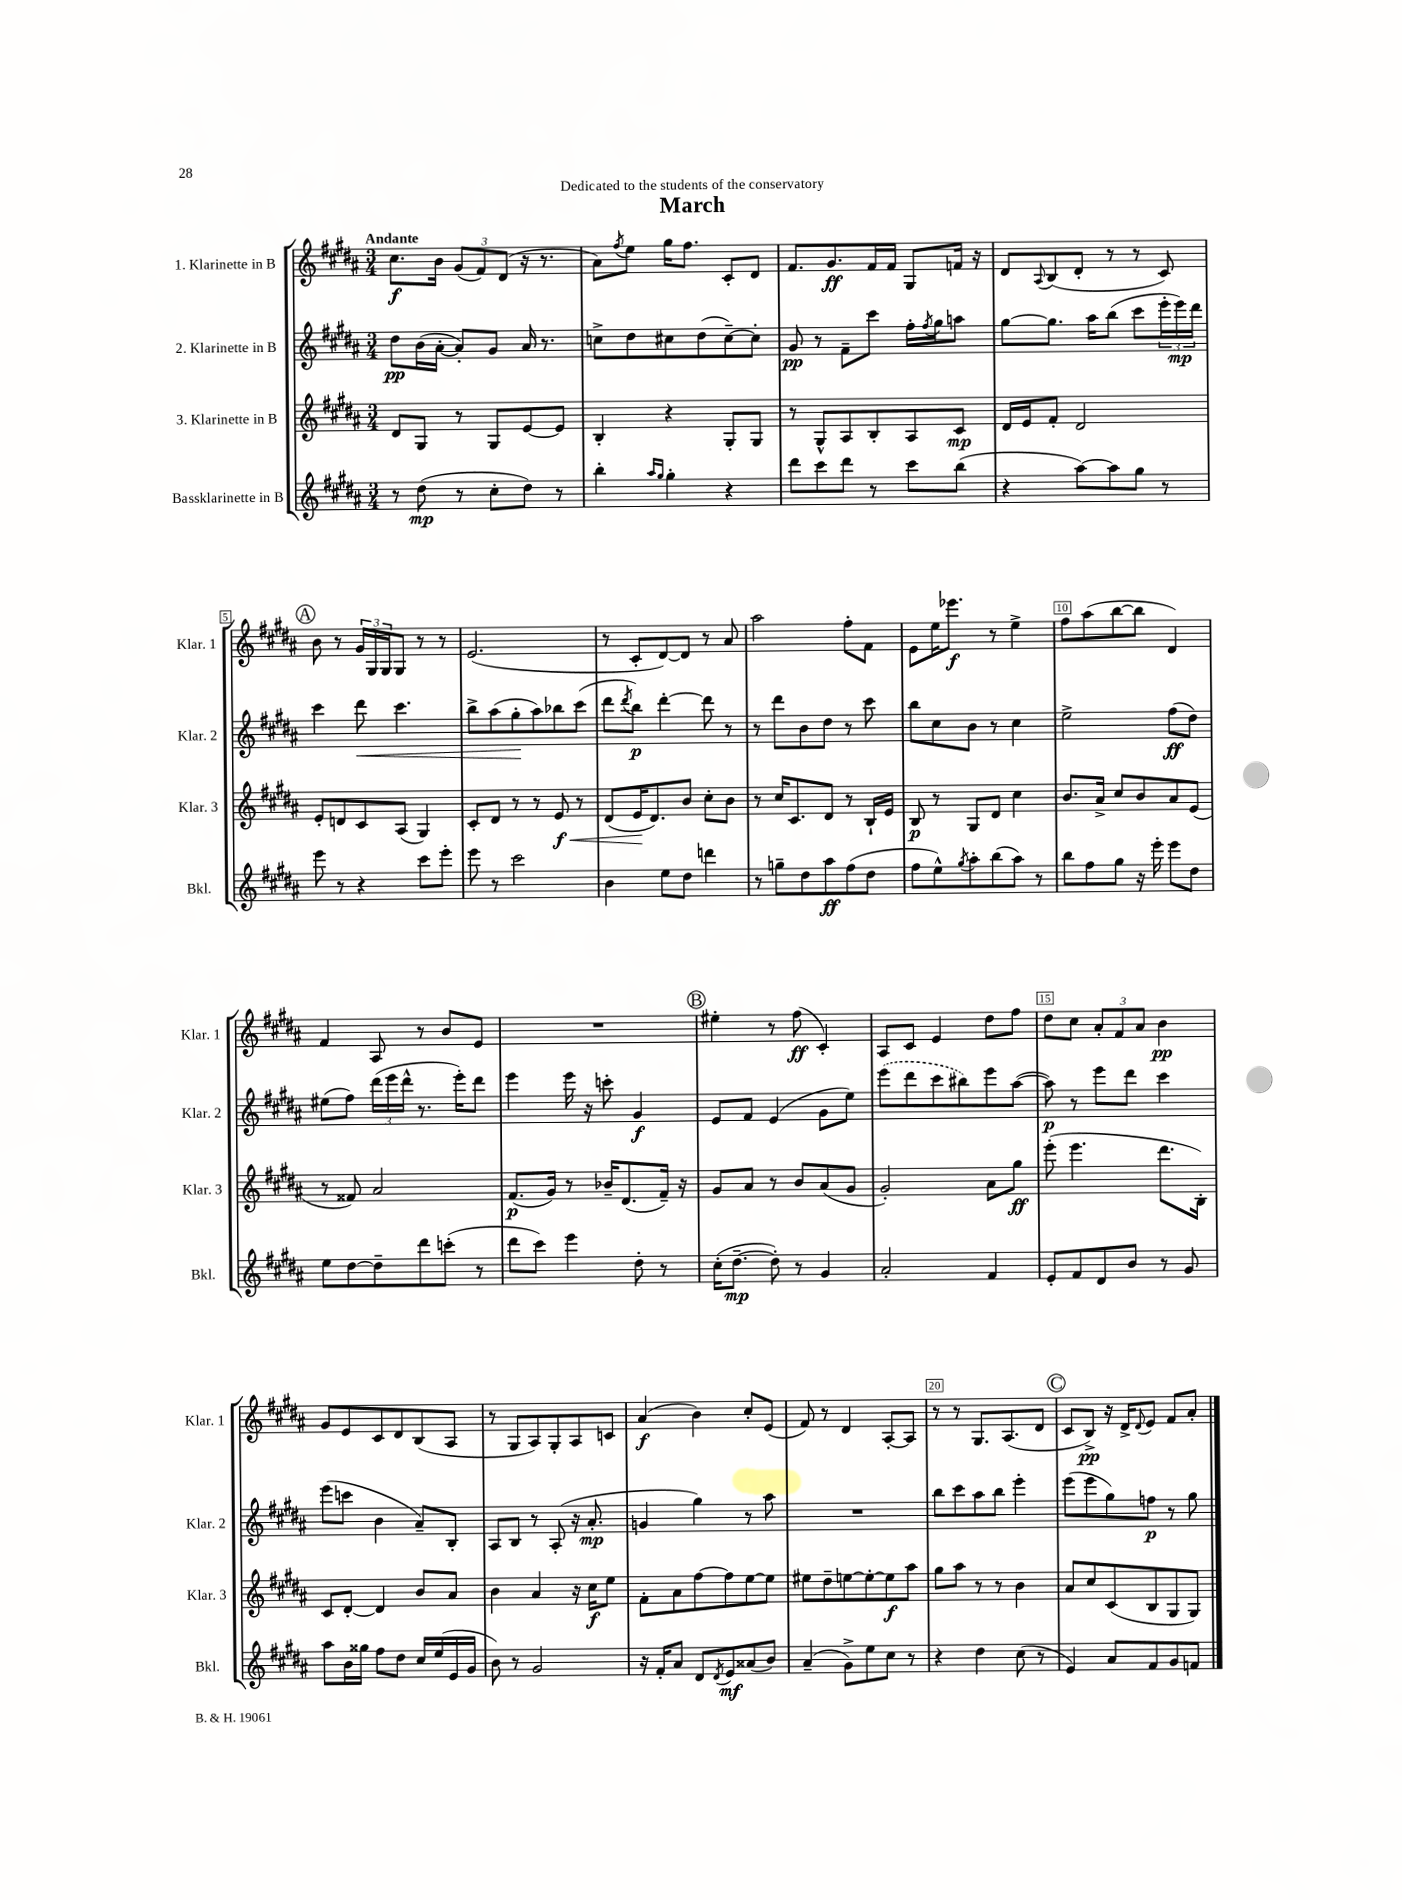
\header { title = "March" dedication = "Dedicated to the students of the conservatory" }
<<
\new StaffGroup <<
\new Staff = "s0" \with { instrumentName = "1. Klarinette in B" shortInstrumentName = "Klar. 1" } {
    \clef treble \key b \major \numericTimeSignature \time 3/4 \tempo "Andante"
    cis''8.\f b'16 \tuplet 3/2 { gis'8( fis'8) dis'8( } r16 r8. |
    ais'8) \acciaccatura { fis''8 } e''8 gis''16 fis''8. cis'8-. dis'8 |
    fis'8. gis'8.\ff fis'16 fis'16 gis8 f'16 r16 |
    dis'8 \appoggiatura { ais8 } b8( dis'8-. r8 r8 cis'8) |
    \mark \markup { \circle "A" } b'8 r8 \tuplet 3/2 { gis'16 gis16 gis16 } gis8 r8 r8 |
    e'2.( |
    r8 cis'8-. dis'8~) dis'8 r8 ais'8 |
    ais''2 fis''8-. fis'8 |
    e'8 e''16 ees'''8.\f r8 e''4-> |
    fis''8 ais''8( b''8~ b''8 dis'4) |
    fis'4 ais8 r8 b'8 e'8 |
    R2. |
    \mark \markup { \circle "B" } eis''4-. r8 fis''8\ff( cis'4-.) |
    ais8 cis'8 e'4 dis''8 fis''8 |
    dis''8 cis''8 \tuplet 3/2 { ais'8-. fis'8 ais'8 } b'4\pp |
    gis'8 e'8 cis'8 dis'8 b8( ais8 |
    r8 gis8 ais8) gis8-. ais8 c'8 |
    ais'4\f( b'4) cis''8-. e'8( |
    fis'8) r8 dis'4 ais8~-. ais8 |
    r8 r8 gis8. ais8.( dis'8 |
    \mark \markup { \circle "C" } cis'8 b8->\pp) r16 dis'16-> \appoggiatura { dis'8 } e'8 fis'8 ais'8-. \bar "|." |
}
\new Staff = "s1" \with { instrumentName = "2. Klarinette in B" shortInstrumentName = "Klar. 2" } {
    \clef treble \key b \major \numericTimeSignature \time 3/4
    dis''8\pp b'16( ais'16~-. ais'8-.) gis'8 ais'16 r8. |
    c''8-> dis''8 cis''8 dis''8( cis''8~--) cis''8-. |
    gis'8\pp r8 fis'8-- cis'''8 fis''16-. \acciaccatura { fis''8 } gis''16 a''8 |
    gis''8~ gis''8. ais''16 b''8( cis'''8 \tuplet 3/2 { e'''16-. e'''16\mp) dis'''16 } |
    \mark \markup { \circle "A" } cis'''4 dis'''8\< cis'''4. |
    b''8-> ais''8( gis''8-.\! ais''8) bes''8 cis'''8( |
    dis'''8 \acciaccatura { dis'''8 } b''8\p) dis'''4~-. dis'''8 r8 |
    r8 dis'''8 b'8 dis''8 r8 cis'''8 |
    b''8 cis''8 b'8 r8 cis''4 |
    e''2-> fis''8\ff( dis''8) |
    eis''8( fis''8) \tuplet 3/2 { dis'''16( e'''16 dis'''16-^ } r8. e'''16-.) dis'''8 |
    e'''4 e'''16 r16 c'''8-. gis'4\f |
    \mark \markup { \circle "B" } e'8 fis'8 e'4( gis'8 e''8) |
    \once \slurDashed e'''8( dis'''8 cis'''8 bis''8) e'''8 ais''8~( |
    ais''8\p) r8 e'''8 dis'''8 cis'''4 |
    e'''8( c'''8 b'4 ais'8--) b8-. |
    ais8 b8 r8 ais8-.( r16 ais'8.-.\mp |
    g'4 gis''4) r8 ais''8 |
    R2. |
    b''8 cis'''8 ais''8 b''8 e'''4-. |
    \mark \markup { \circle "C" } e'''8( e'''8 gis''8) f''8\p r8 gis''8 \bar "|." |
}
\new Staff = "s2" \with { instrumentName = "3. Klarinette in B" shortInstrumentName = "Klar. 3" } {
    \clef treble \key b \major \numericTimeSignature \time 3/4
    dis'8 gis8 r8 gis8 e'8~ e'8 |
    b4-. r4 gis8-. gis8 |
    r8 gis8-^ ais8 b8-. ais8 cis'8\mp |
    dis'16 e'16 fis'8-. dis'2 |
    \mark \markup { \circle "A" } e'8-. d'8 cis'8 ais8( gis4) |
    cis'8-. dis'8 r8 r8 e'8\f\< r8 |
    dis'8( e'16\! dis'8.) b'8 cis''8-. b'8 |
    r8 cis''16 cis'8. dis'8 r8 b16-! e'16 |
    b8\p r8 gis8 dis'8 cis''4 |
    b'8. ais'16-> cis''8 b'8 ais'8 e'8( |
    r8 fisis'8) ais'2 |
    fis'8.\p( gis'16) r8 bes'16-- dis'8.( fis'16--) r16 |
    \mark \markup { \circle "B" } gis'8 ais'8 r8 b'8 ais'8( gis'8 |
    gis'2-.) ais'8 gis''8\ff |
    e'''8-.( e'''4. dis'''8. b16-.) |
    cis'8 dis'8~-. dis'4 b'8 ais'8 |
    b'4 ais'4 r16 cis''16\f e''8 |
    fis'8-. ais'8 fis''8~ fis''8 e''8~ e''8 |
    eis''8 dis''8-- e''8~ e''8~-. e''8\f ais''8 |
    gis''8 ais''8 r8 r8 b'4 |
    \mark \markup { \circle "C" } ais'8 cis''8 cis'8( b8 gis8 gis8) \bar "|." |
}
\new Staff = "s3" \with { instrumentName = "Bassklarinette in B" shortInstrumentName = "Bkl." } {
    \clef treble \key b \major \numericTimeSignature \time 3/4
    r8 dis''8\mp( r8 cis''8-. dis''8) r8 |
    b''4-. \grace { ais''16 gis''16 } gis''4-. r4 |
    dis'''8 cis'''8 dis'''8 r8 cis'''8 b''8( |
    r4 ais''8~) ais''8 gis''8 r8 |
    \mark \markup { \circle "A" } e'''8 r8 r4 cis'''8 e'''8-. |
    e'''8 r8 cis'''2 |
    b'4 e''8 dis''8 d'''4 |
    r8 g''8-- dis''8 ais''8\ff fis''8( dis''8 |
    fis''8 e''8-^) \acciaccatura { gis''8 } ais''8-. b''8( ais''8) r8 |
    b''8 fis''8 gis''8 r16 e'''16-. e'''8 dis''8 |
    e''8 dis''8~ dis''8-- dis'''8 c'''8-.( r8 |
    dis'''8 cis'''8) e'''4 dis''8-. r8 |
    \mark \markup { \circle "B" } cis''16-.( dis''8.~--\mp dis''8-.) r8 gis'4 |
    ais'2-. fis'4 |
    e'8-. fis'8 dis'8 b'8 r8 gis'8 |
    ais''8 b'16 gisis''16 fis''8 dis''8 cis''16 e''16( e'16 gis'16 |
    b'8) r8 gis'2 |
    r16 fis'16-. ais'8 dis'8 \acciaccatura { dis'8 } e'8\mf aisis'8( b'8) |
    ais'4--( gis'8->) e''8 cis''8 r8 |
    r4 dis''4 cis''8( r8 |
    \mark \markup { \circle "C" } e'4) ais'8 fis'8 gis'8 f'8 \bar "|." |
}
>>
>>
\layout { \context { \Score \override BarNumber.break-visibility = ##(#f #t #t) barNumberVisibility = #(every-nth-bar-number-visible 5) \override BarNumber.stencil = #(make-stencil-boxer 0.1 0.3 ly:text-interface::print) } }
